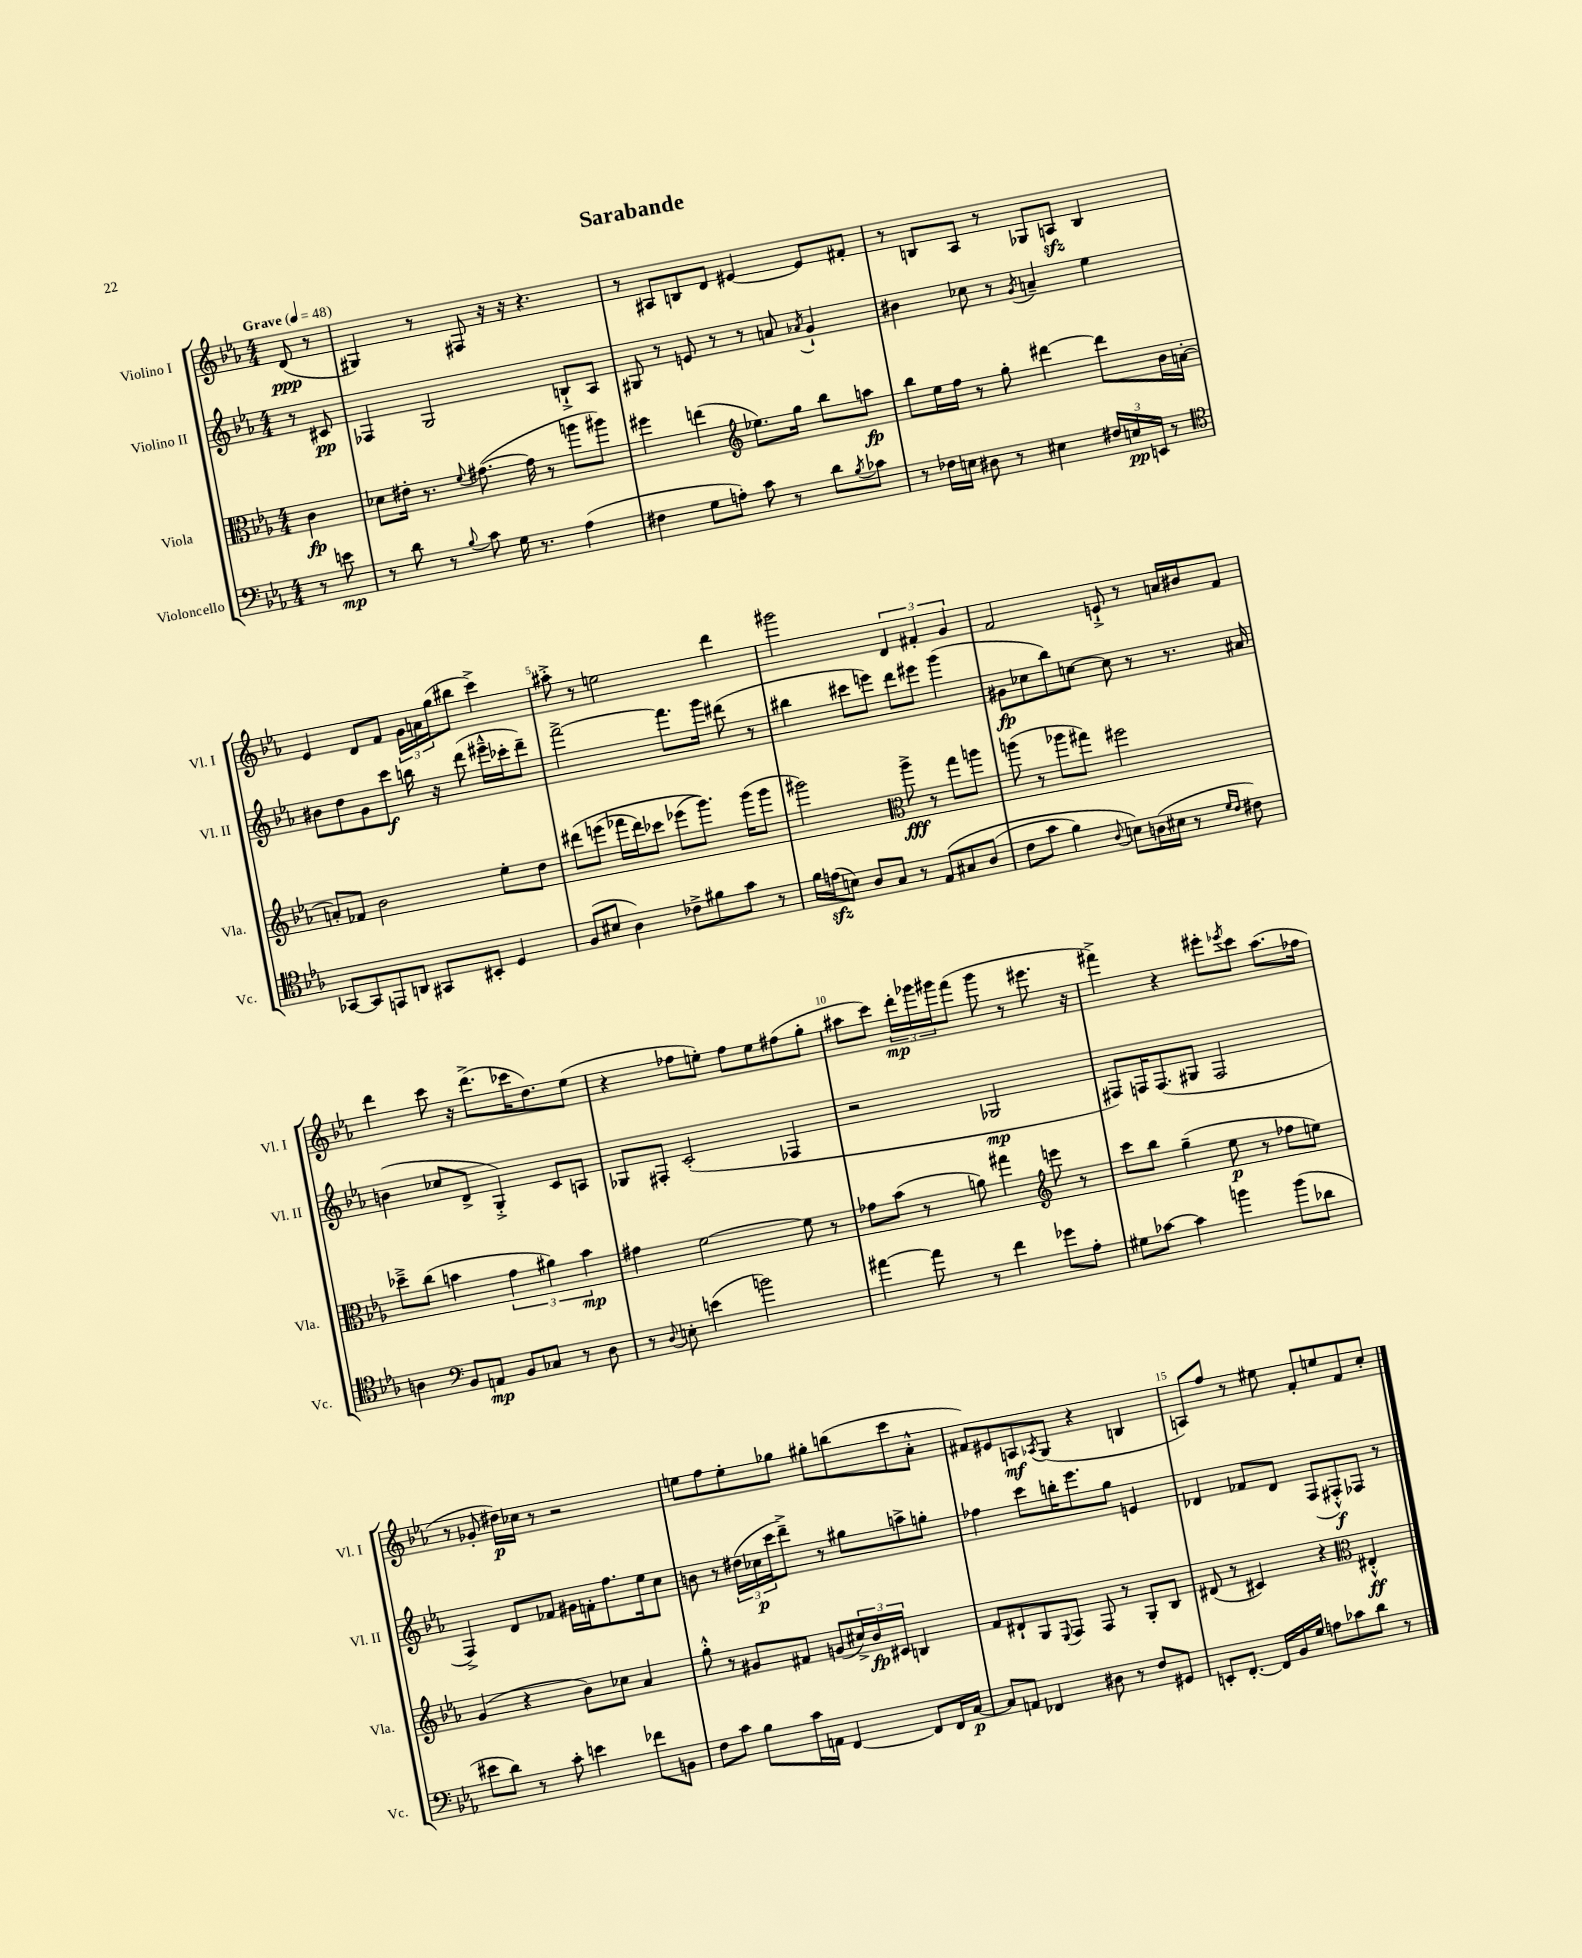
\header { title = "Sarabande" }
<<
\new StaffGroup <<
\new Staff = "s0" \with { instrumentName = "Violino I" shortInstrumentName = "Vl. I" } {
    \clef treble \key ees \major \numericTimeSignature \time 4/4 \partial 4 \tempo "Grave" 4 = 48
    d'8\ppp( r8 |
    gis4) r8 fis8 r16 r16 r4. |
    r8 ais8 b8 d'8 eis'4~ eis'8 fis'8-. |
    r8 b8 aes8 r8 ges8 a8\sfz b4 |
    ees'4 d'8 f'8 \tuplet 3/2 { g'16 a'16 g''16( } bis''8 c'''4->) |
    ais''8-.-> r8 e''2 d'''4 |
    gis'''2 \tuplet 3/2 { d'4 fis'4-. g'4 } |
    f'2 e'8-!-> r8 a'16 bis'16 f'8 |
    d'''4 c'''8 r16 d'''8.->( ces'''16 d''8.) ees''8( |
    r4 fes''8 e''8-.) fes''8 e''8 fis''8( g''8-. |
    ais''8 c'''8) \tuplet 3/2 { d'''16-.\mp ges'''16 gis'''16 } f'''8( gis'''8 r8 eis'''8. r16 |
    fis'''4->) r4 eis'''8-. \acciaccatura { ees'''8 } c'''8 aes''8.( fes''16 |
    r8 ges'8-. dis''16\p) ces''16 r8 r2 |
    e''8 f''8 e''8-. ges''8 gis''8-. b''8( c'''8 aes'8-.-^ |
    fis'8) eis'8 a8\mf \acciaccatura { aes8 } g8( r4 b4 |
    a8) f''8 r8 eis''8 f'8-. e''8 f'8 c''8-. \bar "|." |
}
\new Staff = "s1" \with { instrumentName = "Violino II" shortInstrumentName = "Vl. II" } {
    \clef treble \key ees \major \numericTimeSignature \time 4/4 \partial 4
    r8 cis'8\pp |
    fes4 g2 b8-!-> aes8 |
    gis8 r8 e'8 r8 r8 a'8 \acciaccatura { aes'8 } g'4-! |
    bis'4 ces''8 r8 \acciaccatura { g'8 } a'4-- ees''4 |
    bis'8 d''8 g'8 c'''8\f b''16 r16 d'''8( eis'''16---^ ces'''16-. d'''8--) |
    f'''2~-> f'''8. g'''16 dis'''8( r8 |
    bis''4 cis'''8 e'''8) d'''8 eis'''8 g'''4( |
    gis'8\fp ces''8 bes''8) c''8~ c''8 r8 r8. ais'16 |
    b'4( ces''8 d'8-> g4-.->) c'8 a8 |
    ges8 fis8-. c'2-.( fes4 |
    r2 ges2\mp |
    fis8) f16 f8.( gis8 f2 |
    f4->) d'8 fes'8 gis'16 f'16-. f''8. ees''16 c''8 |
    b'8 r8 \tuplet 3/2 { dis''16( ces''16\p c'''16 } d'''8--->) r8 gis''8 a''8-> g''8-. |
    fes''4 c'''8 b''16-. ees'''8. g''8 e'4 |
    des'4 fes'8 des'8 f8( fis8-.-^\f) fes8 r8 \bar "|." |
}
\new Staff = "s2" \with { instrumentName = "Viola" shortInstrumentName = "Vla." } {
    \clef alto \key ees \major \numericTimeSignature \time 4/4 \partial 4
    c'4\fp |
    des'8 eis'16-. r8. \appoggiatura { f'8 } gis'8.~( gis'16 r8 a''8 ais''8) |
    fis''4 e''4( \clef treble ees''8.) g''16 bes''8 a''8\fp |
    bes''8 ees''16 f''16 r8 g''8-. dis'''4~ dis'''8 bes'16 a'16~-. |
    a'8-. fes'8 bes'2 ees''8-. d''8 |
    dis'''8\( e'''8( fes'''16 dis'''16) ces'''8 ees'''8( g'''8.)\) g'''16( g'''8 |
    gis'''2) \clef alto aes''8->\fff r8 g''8 a''8 |
    a''8( r8 aes''8 gis''8) fis''2 |
    des''8---> c''8( b'4 \tuplet 3/2 { g'4 ais'4) b'4\mp } |
    gis'4 f'2~ f'8 r8 |
    ges'8 bes'8( r8 a'8) gis''4 \clef treble e'''8 r8 |
    c'''8 bes''8 g''4--( ees''8\p r8 fes''8 e''8) |
    g'4( r4 bes'8) ces''8 aes'4 |
    g''8-.-^ r8 gis'8 fis'8 g'8( \tuplet 3/2 { cis''16->) bes'16\fp cis'16 } b4 |
    f'8 dis'8-! g8 \appoggiatura { ees8 } f8 f8 r8 g8-. bes8 |
    dis'8( r8 cis'4) r4 \clef alto eis4-.-^\ff \bar "|." |
}
\new Staff = "s3" \with { instrumentName = "Violoncello" shortInstrumentName = "Vc." } {
    \clef bass \key ees \major \numericTimeSignature \time 4/4 \partial 4
    r8 e'8\mp |
    r8 d'8 r8 \appoggiatura { bes8 } c'8 g16 r8. aes4( |
    fis4 g8 a8-.) c'8 r8 d'8 \acciaccatura { bes8 } ces'8 |
    r8 fes16 e16 dis8 r8 eis4 \tuplet 3/2 { fis16 e16\pp e,16 } r8 |
    \clef tenor ges,8~ ges,8 e,8 a,8 gis,8 bis,8-. d4 |
    f8( bis8 aes4) ces'8-> fis'8 g'8 r8 |
    f'16 e'16\sfz( b8) aes8 g8 r8 ees8\( gis8 aes8( |
    c'8 g'8 f'4) \appoggiatura { aes8 } b8\) a16( bis16 r8 \grace { d'16 c'16 } cis'8) |
    a4 \clef bass bes,8 a,8\mp bes,8 ces8 r8 d8 |
    r8 \appoggiatura { d8 } e8-. e'4( b'2) |
    ais'4~ ais'8 r8 f'4 ges'8 aes8-. |
    gis8 ces'8~ ces'4 b'4 b'8( des'8 |
    eis'8 d'8) r8 c'8-. e'4 fes'8 b,8 |
    f8 c'8 bes8 c'16 a,16 f,4~ f,8 f,16 c16~\p |
    c8 a,8 fes,4 dis8 r8 f8 gis,8 |
    e,8-. f,8.~-. f,16 bes,16 g16 a8 ces'8 d'8 r8 \bar "|." |
}
>>
>>
\layout { \context { \Score \override BarNumber.break-visibility = ##(#f #t #t) barNumberVisibility = #(every-nth-bar-number-visible 5) } }
